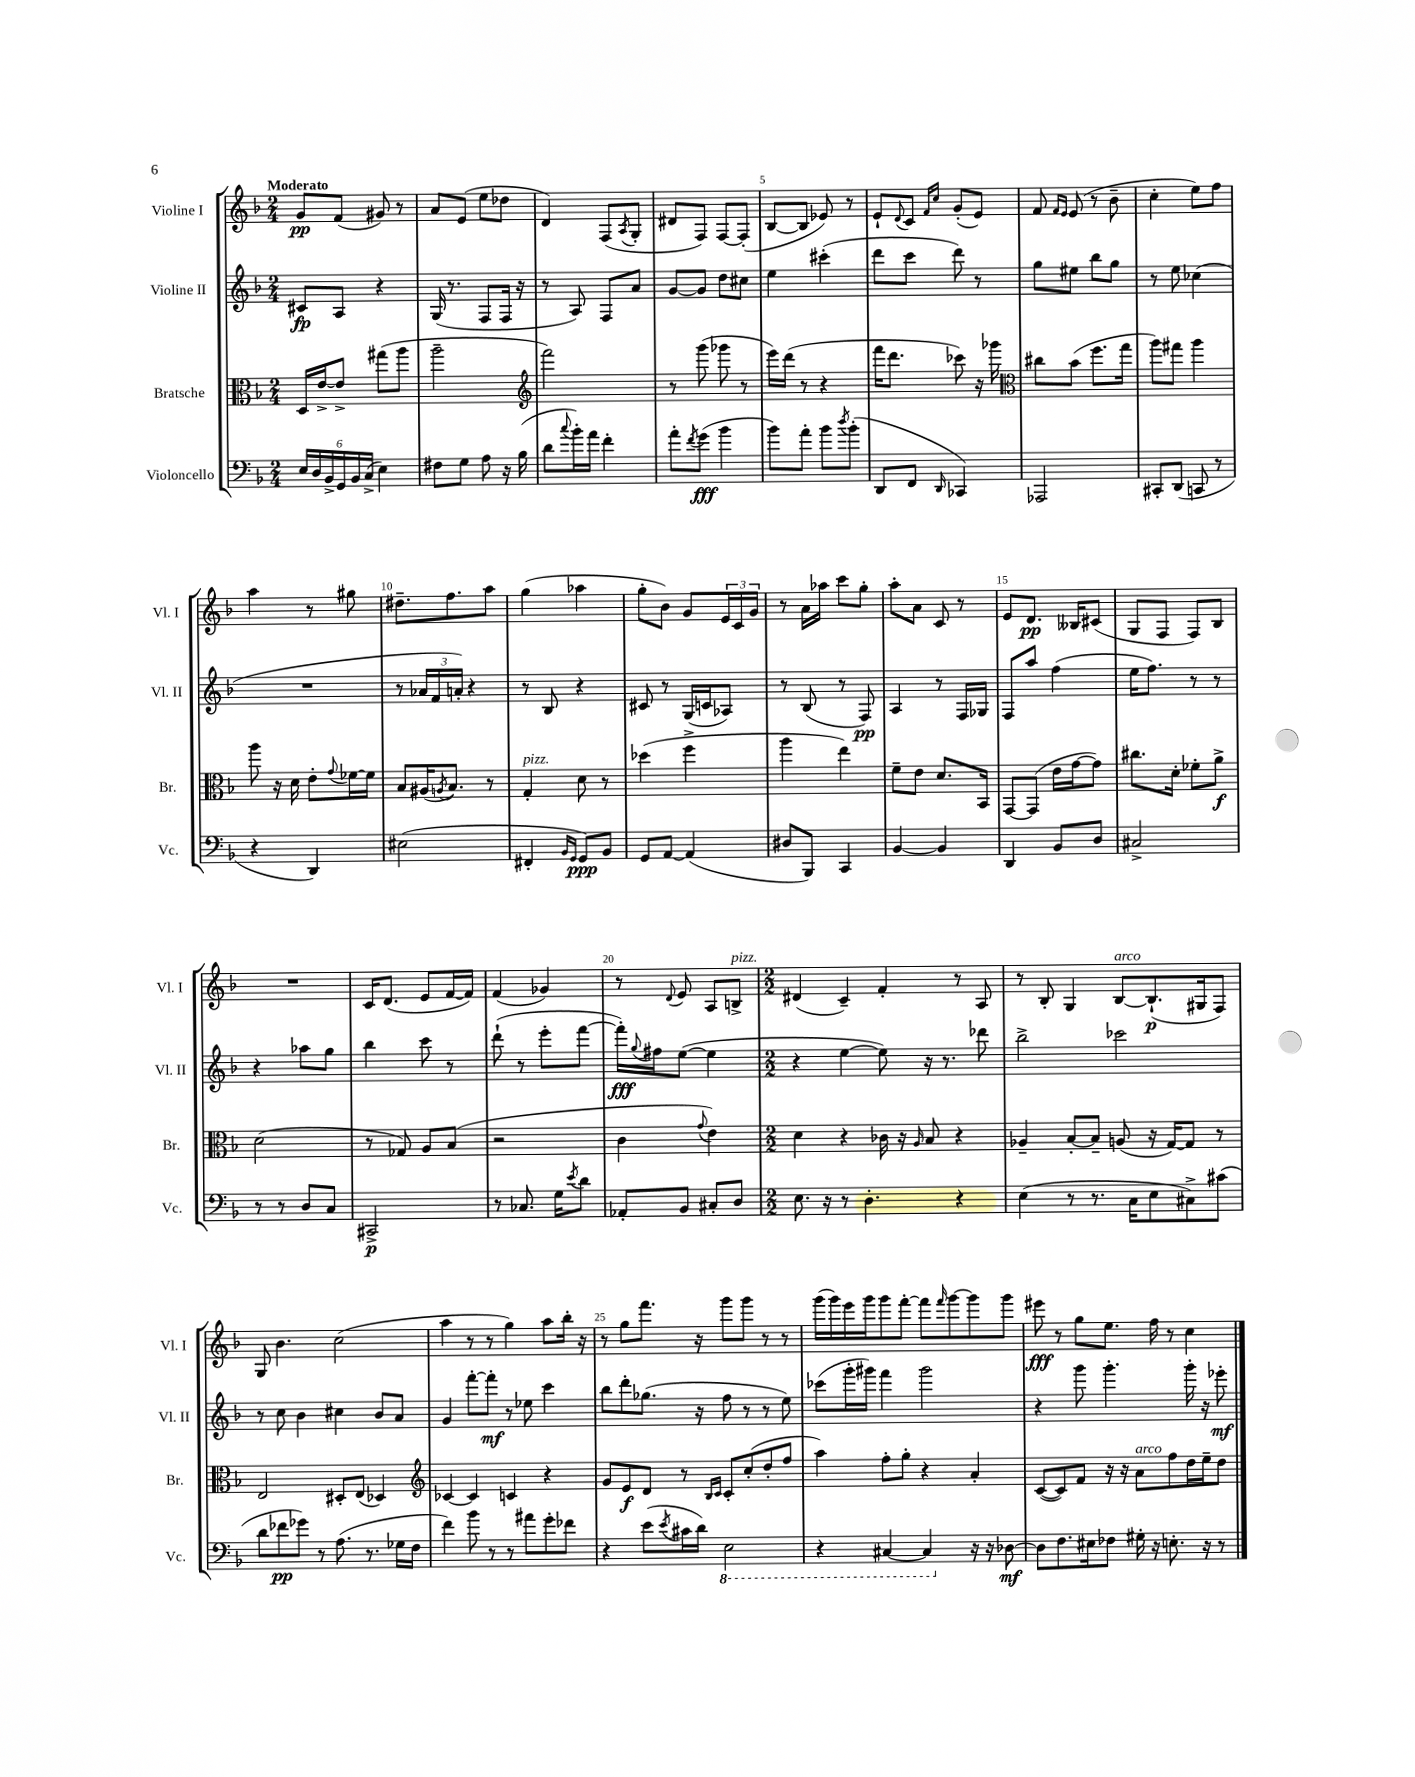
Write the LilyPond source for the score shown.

<<
\new StaffGroup <<
\new Staff = "s0" \with { instrumentName = "Violine I" shortInstrumentName = "Vl. I" } {
    \clef treble \key f \major \numericTimeSignature \time 2/4 \tempo "Moderato"
    g'8\pp f'8( gis'8) r8 |
    a'8 e'8( e''8 des''8 |
    d'4) f8( \acciaccatura { a8 } g8-. |
    dis'8 f8) f8~ f8-.( |
    bes8~ bes8 ees'8) r8 |
    e'8-! \appoggiatura { d'8 } c'8 \grace { f'16 c''16 } g'8-.( e'8) |
    f'8 \grace { f'16 e'16 } e'8( r8 bes'8-- |
    c''4-. e''8) f''8 |
    a''4 r8 gis''8 |
    dis''8.-- f''8. a''8 |
    g''4( aes''4 |
    g''8-. bes'8) g'8 \tuplet 3/2 { e'16 c'16 g'16 } |
    r8 a'16 aes''16 c'''8 g''8-. |
    a''8-. a'8 c'8 r8 |
    e'8 d'8.\pp beses16 cis'8( |
    g8 f8 f8) bes8 |
    R2 |
    c'16 d'8.( e'8 f'16~ f'16) |
    f'4( ges'4) |
    r8 \appoggiatura { d'8 } e'8 a8 b8->^\markup { \italic "pizz." } |
    \numericTimeSignature \time 2/2 dis'4( c'4--) f'4-. r8 a8 |
    r8 bes8-. g4 bes8~^\markup { \italic "arco" } bes8.-!\p( gis16 f8) |
    g8 bes'4. c''2( |
    a''4 r8 r8 g''4) a''8 bes''16-. r16 |
    r8 g''8 f'''8. r16 g'''8 g'''8 r8 r8 |
    g'''16( g'''16) e'''16 g'''16 g'''8 f'''8~-. f'''8 \grace { f'''16 } g'''8~ g'''8 g'''8 |
    eis'''8\fff r8 g''8 e''8. f''16 r8 c''4 \bar "|." |
}
\new Staff = "s1" \with { instrumentName = "Violine II" shortInstrumentName = "Vl. II" } {
    \clef treble \key f \major \numericTimeSignature \time 2/4
    cis'8\fp a8 r4 |
    g16( r8. f8 f16 r16 |
    r8 a8) f8 a'8 |
    g'8~ g'8 d''8 cis''8 |
    e''4 cis'''4-.( |
    d'''8 c'''8 d'''8) r8 |
    g''8 eis''8 bes''8 g''8 |
    r8 e''8 ces''4( |
    R2 |
    r8 \tuplet 3/2 { aes'16 f'16 a'16-.) } r4 |
    r8 bes8 r4 |
    cis'8 r8 g16( c'16 aes8) |
    r8 bes8( r8 f8\pp) |
    a4 r8 f16 ges16 |
    f8 a''8 f''4( |
    e''16 f''8.) r8 r8 |
    r4 aes''8 g''8 |
    bes''4 c'''8 r8 |
    d'''8-!( r8 e'''8-. f'''8~ |
    f'''16-.\fff) \appoggiatura { g''8 } fis''16 e''8~( e''4 |
    \numericTimeSignature \time 2/2 r4 e''4~ e''8) r16 r8. des'''8 |
    bes''2-> ces'''2 |
    r8 c''8 bes'4 cis''4 bes'8 a'8 |
    g'4 f'''8~-. f'''8-.\mf r8 ees''8 c'''4 |
    bes''8 d'''8-. ges''8.( r16 f''8 r8 r8 e''8) |
    ces'''8( g'''16-. gis'''16) f'''4 gis'''2 |
    r4 g'''8 g'''4.-. g'''16-. r16 ees'''8-.\mf \bar "|." |
}
\new Staff = "s2" \with { instrumentName = "Bratsche" shortInstrumentName = "Br." } {
    \clef alto \key f \major \numericTimeSignature \time 2/4
    d16 e'16~-> e'8-> gis''8( a''8 |
    a''2-- |
    \clef treble f'''2) |
    r8 g'''8( ges'''8 r8 |
    e'''16) d'''16( r8 r4 |
    f'''16 d'''8. ces'''8) r16 ges'''16 |
    \clef alto cis''8 bes'8( f''8. g''16 |
    a''8) gis''8 a''4 |
    a''8 r16 d'16 e'8-. \appoggiatura { g'8 } fes'16~ fes'16 |
    bes8 ais16( \acciaccatura { a8 } bes8.) r8 |
    g4-.^\markup { \italic "pizz." } d'8 r8 |
    des''4( f''4-> |
    a''4 e''4) |
    f'8-- e'8 d'8. bes,16 |
    g,8~ g,8( e'16 g'16~ g'8) |
    cis''8. d'16-. fes'8-. a'8->\f |
    d'2( |
    r8 ges8) a8 bes8( |
    r2 |
    c'4 \appoggiatura { g'8 } e'4) |
    \numericTimeSignature \time 2/2 d'4 r4 ces'16 r16 \grace { a16 } bes8 r4 |
    aes4-- bes8~-. bes8-- a8( r16 g16~) g8 r8 |
    e2 dis8-. e8( des4) |
    \clef treble ces'4~ ces'4 c'4 r4 |
    g'8 e'8\f d'8 r8 \grace { bes16 c'16 } c'8-. c''8-.( d''8-. f''8 |
    a''4) f''8-. g''8-. r4 a'4-. |
    c'8~( c'8) f'8 r16 r16 a'8^\markup { \italic "arco" } f''8 d''16 e''16-- d''8 \bar "|." |
}
\new Staff = "s3" \with { instrumentName = "Violoncello" shortInstrumentName = "Vc." } {
    \clef bass \key f \major \numericTimeSignature \time 2/4
    \tuplet 6/4 { e16 d16 bes,16-> g,16 bes,16 c16->( } e4) |
    fis8 g8 a8 r16 bes16( |
    d'8 \appoggiatura { c''8 } bes'16-.) a'16 f'4-. |
    a'8-. \acciaccatura { f'8 } g'8\fff( bes'4 |
    bes'8) a'8-. bes'8 \acciaccatura { d''8 } bes'8-.( |
    d,8 f,8 \grace { d,16 } ces,4) |
    aes,,2 |
    cis,8-. d,8( c,8 r8 |
    r4 d,4) |
    eis2( |
    fis,4-. \grace { bes,16 g,16 } g,8\ppp) bes,8 |
    g,8 a,8~ a,4( |
    dis8 bes,,8) c,4 |
    bes,4~ bes,4 |
    d,4 bes,8 d8 |
    cis2-> |
    r8 r8 d8 c8 |
    cis,2->\p |
    r8 ces8. g16 \acciaccatura { e'8 } d'8 |
    aes,8-. bes,8 cis8-. d8 |
    \numericTimeSignature \time 2/2 e8. r16 r8 d4.-. r4 |
    e4( r8 r8. c16 e8 cis8->) cis'8( |
    d'8 fes'8\pp ges'8) r8 a8.( r8. ges16 f16 |
    f'4) bes'8 r8 r8 ais'8 g'8-. fes'8 |
    r4 e'8( \acciaccatura { e'8 } cis'16 d'16) \ottava #-1 e,2 |
    r4 cis,4~ cis,4 \ottava #0 r16 r16 des8~\mf |
    des8 f8. eis16 fes8 gis16-. r16 e8.-. r16 r8 \bar "|." |
}
>>
>>
\layout { \context { \Score \override BarNumber.break-visibility = ##(#f #t #t) barNumberVisibility = #(every-nth-bar-number-visible 5) } }
